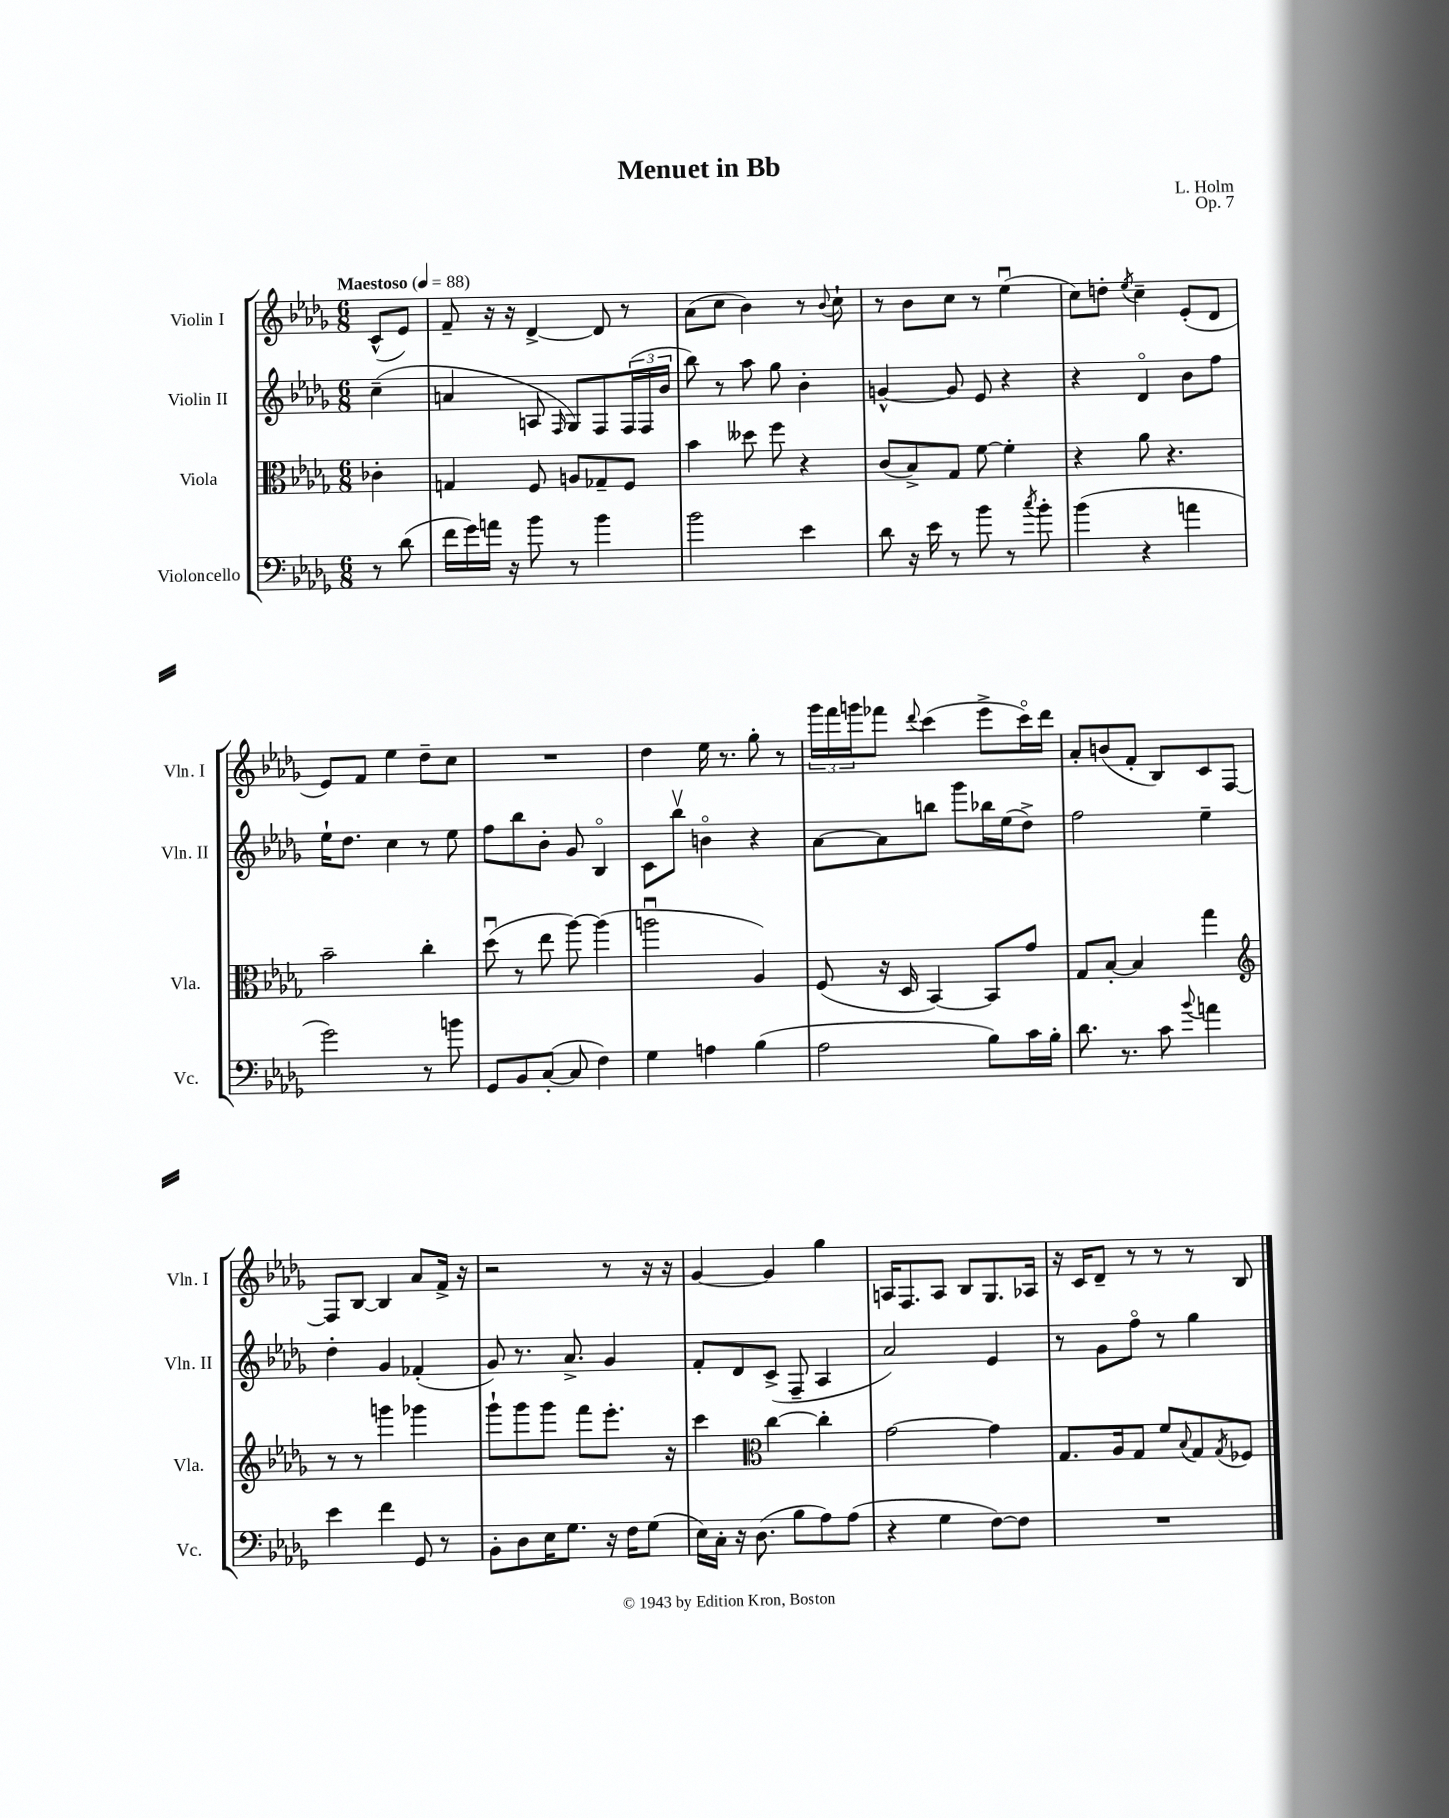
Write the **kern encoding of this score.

**kern	**kern	**kern	**kern
*part4	*part3	*part2	*part1
*staff4	*staff3	*staff2	*staff1
*I"Violoncello	*I"Viola	*I"Violin II	*I"Violin I
*I'Vc.	*I'Vla.	*I'Vln. II	*I'Vln. I
*clefF4	*clefC3	*clefG2	*clefG2
*k[b-e-a-d-g-]	*k[b-e-a-d-g-]	*k[b-e-a-d-g-]	*k[b-e-a-d-g-]
*M6/8	*M6/8	*M6/8	*M6/8
*MM88	*MM88	*MM88	*MM88
=	=	=	=
!	!	!	!LO:TX:a:B:t=Maestoso
8r	4c-X'\	(4cc~\	(8c^^/L
(8d-\	.	.	8e-/J)
=1	=1	=1	=1
16f\LL	4Gn/	4an/	8f~/
16g-\)	.	.	.
16an\JJ	.	.	16r
16r	.	.	16r
8b-\	8F/	8An/	[4d-^/
.	.	16qqF/	.
8r	8An/L	8G-/L)	.
4b-\	8G-X~/	8F/	8d-/]
.	8F/J	(24F/L	8r
.	.	24F/	.
.	.	24b-/JJ	.
=2	=2	=2	=2
2b-\	4b-\	8bb-\)	(8a-\L
.	.	8r	8cc\J
.	8dd--X\	8aa-\	4b-\)
.	8ff\	8gg-\	.
4e-\	4r	4b-'\	8r
.	.	.	8qqb-/
.	.	.	8cc`\
=3	=3	=3	=3
8d-\	(8c/L	[4gn^^/	8r
16r	8B-^/)	.	8b-\L
16e-\	.	.	.
8r	8G-/J	8g/]	8cc\J
8b-\	[8f\	8e-/	8r
8r	4f'\]	4r	(4ee-u\
8qcc/	.	.	.
8b-'\	.	.	.
=4	=4	=4	=4
(4b-\	4r	4r	8cc\L)
.	.	.	8ddn'\J
.	.	.	8qee-/
4r	8a-\	4d-/	4cc~\
.	4.r	.	.
4an\	.	8b-\L	(8e-'/L
.	.	8ff\J	8d-/J
!!LO:LB:g=z
=5	=5	=5	=5
2g-\)	2b-~\	16ee-`\KL	8e-/L)
.	.	8.dd-\J	.
.	.	.	8f/J
.	.	4cc\	4ee-\
8r	4cc'\	8r	8dd-~\L
8bn\	.	8ee-\	8cc\J
=6	=6	=6	=6
8GG-/L	(8dd-u\	8ff\L	2.r
8BB-/	8r	8bb-\	.
([8C'/J	8ee-\	8b-'\J	.
8C/]	[8aa-\)	8g-/	.
4F\)	(4aa-\]	4B-/	.
=7	=7	=7	=7
4G-\	2aanu\	8c\L	4dd-\
.	.	8bb-v\J	.
4An\	.	4bn\	16ee-\
.	.	.	8.r
(4B-\	4A-/)	4r	8gg-'\
.	.	.	8r
=8	=8	=8	=8
2A-\	(8F/	[8a-\L	24ggg-\LL
.	.	.	24fff\
.	.	.	24gggn\J
.	16r	8a-\]	8fff-X\J
.	16D-/	.	.
.	.	.	8qqddd-/
.	[4BB-/)	8bbn\J	(4ccc\
.	.	8ggg-\L	.
8B-\L)	8BB-/L]	16bb-X\L	8eee-^\L
.	.	(16ee-\J	.
16c\L	8g-/J	8dd-^\J)	16ccc\L)
16B-'\JJ	.	.	16ddd-\JJ
=9	=9	=9	=9
8.d-\	8G-/L	2ff\	8a-'/L
.	[8B-'/J	.	(8bn/
8.r	.	.	.
.	4B-/]	.	8f'/J
8c\	.	.	8B-/L)
8qqb-/	.	.	.
4an\	4gg-\	4ee-~\	8c/
.	.	.	[8F/J
!!LO:LB:g=z
=10	=10	=10	=10
*	*clefG2	*	*
4e-\	8r	4dd-'\	8F/L]
.	8r	.	[8B-/J
4f\	4gggn\	4g-/	4B-/]
8GG-/	4ggg-X\	(4f-X'/	8a-/L
8r	.	.	16f^/Jk
.	.	.	16r
=11	=11	=11	=11
8BB-'\L	8ggg-`\L	8g-/)	2r
8D-\	8ggg-\	8.r	.
16E-\K	8ggg-\J	.	.
8.G-\J	.	8.a-^/	.
.	8fff\L	.	.
16r	8.eee-'\J	4g-/	8r
16F\KL	.	.	.
(8G-\J	.	.	16r
.	16r	.	16r
=12	=12	=12	=12
16E-\LL)	4ccc\	8f'/L	[4g-/
16C'\JJ	.	.	.
16r	.	8d-/	.
(8.D-\	.	.	.
*	*clefC3	*	*
.	[4cc\	(8c^/J	4g-/]
8B-\L	.	8F~/	.
8A-\)	4cc'\]	4A-/	4gg-\
(8A-\J	.	.	.
=13	=13	=13	=13
4r	[2g-\	2a-/)	16An/KL
.	.	.	8.F/
4G-\	.	.	8A/J
.	.	.	8B-/L
[8F\L)	4g-\]	4e-/	8.G-/
8F\J]	.	.	.
.	.	.	16A-X/Jk
=14	=14	=14	=14
2.r	8.G-/L	8r	16r
.	.	.	16c/KL
.	.	8g-\L	8d-~/J
.	16A-/k	.	.
.	8G-/J	8ff\J	8r
.	8f/L	8r	8r
.	8qqB-/	.	.
.	8G-/	4gg-\	8r
.	8qG-/	.	.
.	8F-X/J	.	8B-/
==	==	==	==
*-	*-	*-	*-
